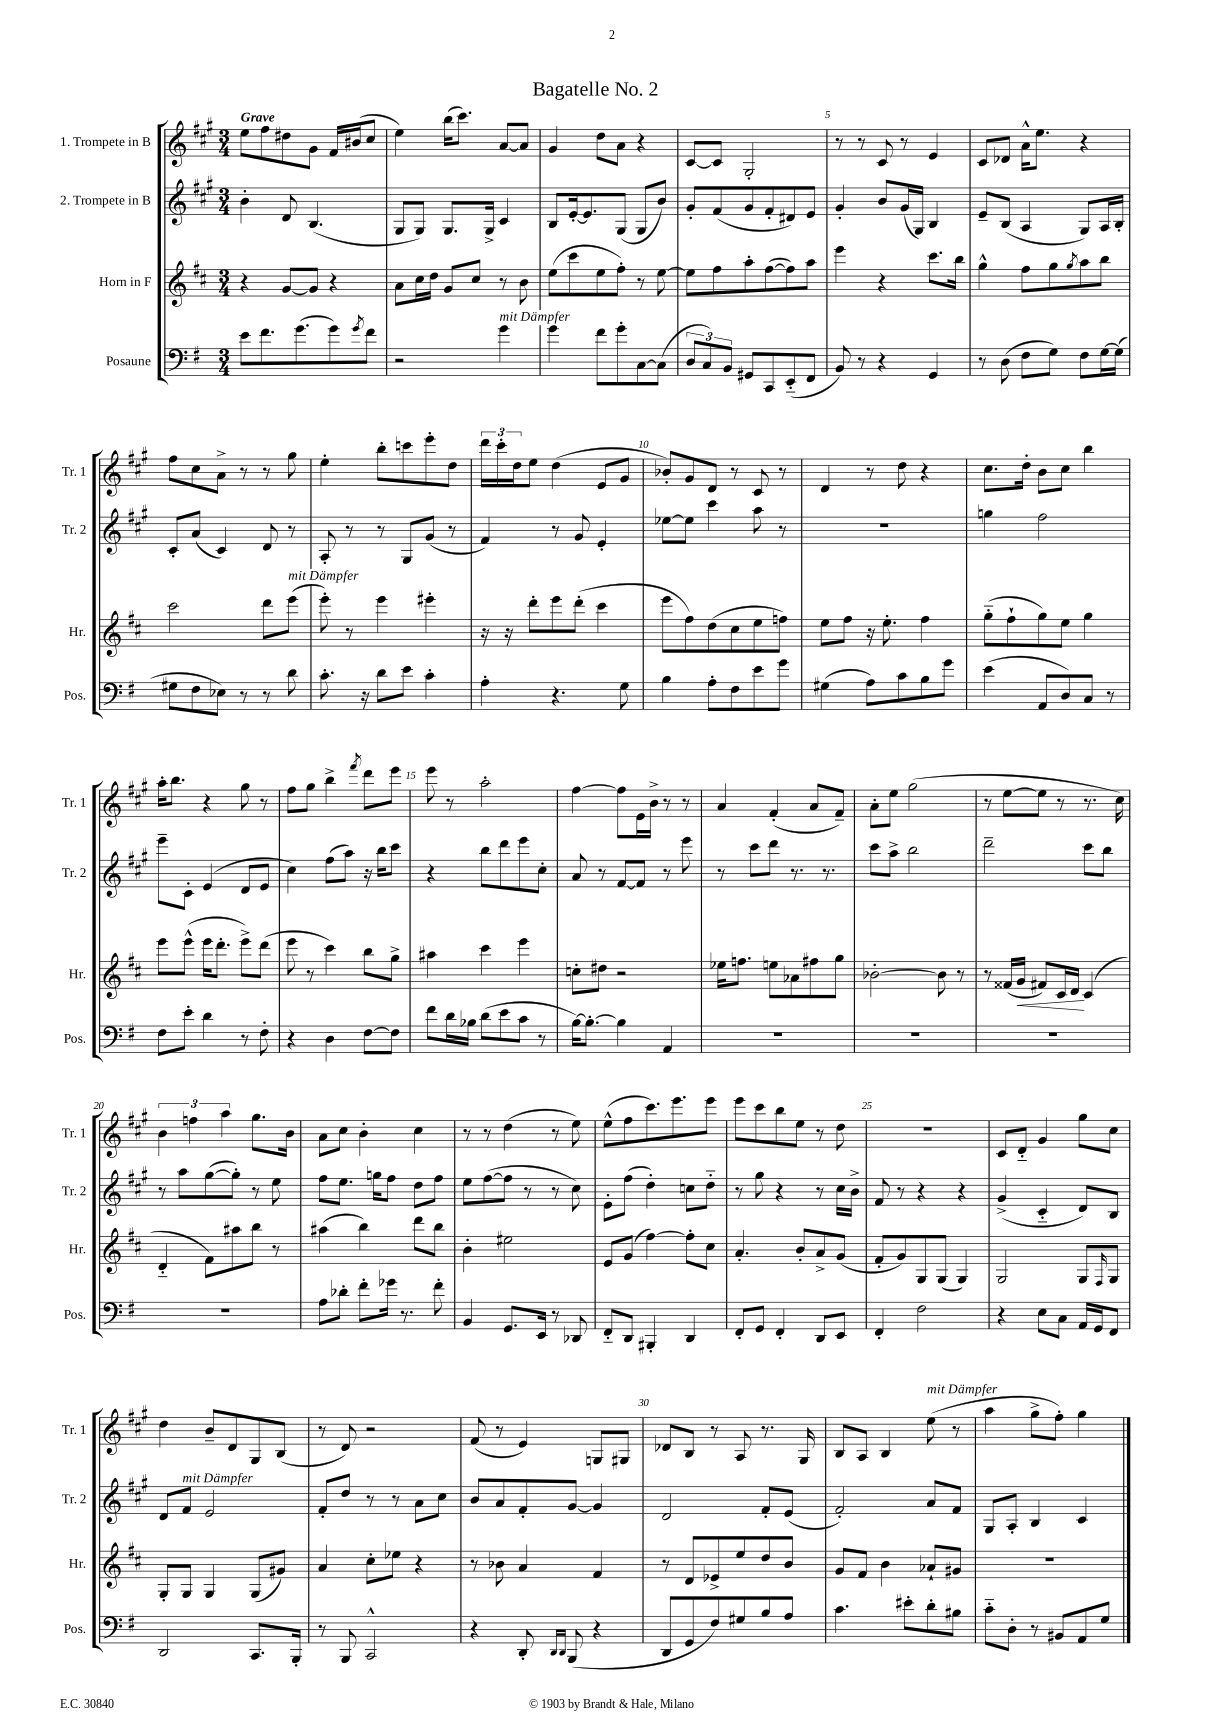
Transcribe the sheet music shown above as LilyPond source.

\header { title = "Bagatelle No. 2" }
<<
\new StaffGroup <<
\new Staff = "s0" \with { instrumentName = "1. Trompete in B" shortInstrumentName = "Tr. 1" } {
    \clef treble \key a \major \numericTimeSignature \time 3/4 \tempo "Grave"
    e''8 fis''8 dis''8 gis'8 fis'16 bis'16( cis''8 |
    e''4) b''16( cis'''8.) a'8~ a'8 |
    gis'4 d''8 a'8 r4 |
    cis'8~ cis'8 gis2-. |
    r8 r8 cis'8 r8 e'4 |
    cis'8 des'8 a'16-^ e''8. r4 |
    fis''8 cis''8 a'8-> r8 r8 gis''8 |
    e''4-. b''8-. c'''8 e'''8-. d''8 |
    \tuplet 3/2 { d'''16 cis'''16-. d''16 } e''8 d''4( e'8 gis'8 |
    bes'8-.) gis'8 d'8 r8 cis'8 r8 |
    d'4 r8 d''8 r4 |
    cis''8. d''16-. b'8 cis''8 b''4 |
    a''16-. b''8. r4 gis''8 r8 |
    fis''8 gis''8 b''4-> \acciaccatura { fis'''8 } d'''8 e'''8 |
    e'''8 r8 a''2-. |
    fis''4~ fis''8 e'16 b'16-> r8 r8 |
    a'4 fis'4-.( a'8 fis'8--) |
    a'8-. e''8 gis''2( |
    r8 e''8~ e''8 r8 r8. cis''16) |
    \tuplet 3/2 { b'4 f''4 a''4 } gis''8. b'16 |
    a'8 cis''8 b'4-. cis''4 |
    r8 r8 d''4( r8 e''8) |
    e''8-^( fis''8 cis'''8.) e'''8. e'''8 |
    e'''8 cis'''8 b''8 e''8 r8 d''8 |
    R2. |
    cis'8 d'8-_ gis'4 gis''8 cis''8 |
    d''4 b'8-- d'8 gis8 b8( |
    r8 d'8) r2 |
    fis'8( r8 e'4) g8 gis8 |
    des'8 b8 r8 a8 r8. gis16 |
    b8 a8 b4 e''8^\markup { \italic "mit Dämpfer" }( r8 |
    a''4 gis''8-> fis''8-.) gis''4 \bar "|." |
}
\new Staff = "s1" \with { instrumentName = "2. Trompete in B" shortInstrumentName = "Tr. 2" } {
    \clef treble \key a \major \numericTimeSignature \time 3/4
    b'4-. d'8 b4.( |
    gis8 gis8) gis8. gis16-> cis'4 |
    b8 e'16~-. e'8. gis8( gis8 b'8) |
    gis'8-. fis'8( gis'8 fis'8-. dis'8) e'8 |
    gis'4-. b'8 gis'16( gis16) b4 |
    e'8-- b8( a4 gis8) a16 b16-. |
    cis'8-. a'8( cis'4) d'8 r8 |
    a8-. r8 r8 gis8 gis'8( r8 |
    fis'4) r8 gis'8 e'4-. |
    ees''8~ ees''8 cis'''4 a''8 r8 |
    R2. |
    g''4 fis''2 |
    e'''8-- cis'8-. e'4( d'8 e'8 |
    cis''4) fis''8( a''8) r16 b''16 cis'''8 |
    r4 b''8 d'''8 e'''8 cis''8-. |
    a'8 r8 fis'8~ fis'8 r8 e'''8 |
    r8 cis'''8 d'''8 r8. r8. |
    cis'''8 a''8-> b''2 |
    d'''2-- cis'''8 b''8 |
    r8 a''8 gis''8~( gis''8-.) r8 e''8 |
    fis''8 e''8. g''16 fis''8 d''8 fis''8 |
    e''8 fis''8~( fis''8 r8 r8 cis''8) |
    e'8-. fis''8( d''4-.) c''8 d''8-_ |
    r8 gis''8 r4 r8 cis''16 b'16-> |
    fis'8 r8 r4 r4 |
    gis'4->( cis'4-_ d'8) b8 |
    d'8 fis'8^\markup { \italic "mit Dämpfer" } e'2 |
    fis'8-. d''8 r8 r8 a'8 cis''8 |
    b'8 a'8 fis'8-. gis'8~ gis'4 |
    d'2 fis'8-. e'8( |
    fis'2-.) a'8 fis'8 |
    gis8 a8-. b4 cis'4 \bar "|." |
}
\new Staff = "s2" \with { instrumentName = "Horn in F" shortInstrumentName = "Hr." } {
    \clef treble \key d \major \numericTimeSignature \time 3/4
    r4 g'8~ g'8 r4 |
    a'8 cis''16 d''16 g'8 cis''8 r8 b'8 |
    e''8( cis'''8 e''8 fis''8-.) r8 e''8~ |
    e''8 fis''8 a''8-. fis''8~( fis''8) a''8 |
    e'''4 r4 cis'''8. b''16 |
    g''4-^ fis''8 g''8 \acciaccatura { g''8 } a''8 b''8 |
    cis'''2 d'''8 e'''8^\markup { \italic "mit Dämpfer" }( |
    e'''8-.) r8 e'''4 eis'''4-. |
    r16 r16 d'''8-. e'''8 d'''8-.( cis'''4 |
    e'''8 fis''8) d''8( cis''8 e''8 f''8) |
    e''8 fis''8 r16 e''8.-. fis''4 |
    g''8-_( fis''8-! g''8) e''8 g''4 |
    e'''8 e'''8-^( e'''16 d'''8.-. e'''8->) d'''8( |
    e'''8 r8 cis'''4) b''8 g''8-> |
    ais''4 cis'''4 e'''4 |
    c''8-. dis''8 r2 |
    ees''16 f''8. e''8 aes'8 fis''8 g''8 |
    bes'2~-. bes'8 r8 |
    r8 fisis'16( g'16\< fis'8) cis'16 d'16\! cis'4( |
    d'4-_ fis'8) ais''8 b''8 r8 |
    ais''4( b''4) d'''8 b''8 |
    b'4-. eis''2 |
    e'8 g'8( fis''4~) fis''8-. cis''8 |
    a'4.-. b'8-. a'8-> g'8( |
    fis'8-. g'8) g8 g8( g4) |
    g2 g8 \grace { fis16 } g8 |
    g8-. g8 g4 g8( gis'8) |
    a'4 cis''8-. ees''8 r4 |
    r8 bes'8 a'4 fis'4 |
    r8 d'8 ees'8-> e''8 d''8 b'8 |
    g'8 fis'8 b'4 aes'8-! gis'8 |
    R2. \bar "|." |
}
\new Staff = "s3" \with { instrumentName = "Posaune" shortInstrumentName = "Pos." } {
    \clef bass \key g \major \numericTimeSignature \time 3/4
    e'8 fis'8. g'8.( g'8) \acciaccatura { g'8 } fis'8 |
    r2 g'4^\markup { \italic "mit Dämpfer" } |
    g'4 fis'8 g'8-. c8~ c8( |
    \tuplet 3/2 { d8 c8) b,8 } gis,8 c,8 e,8-_( fis,8 |
    b,8) r8 r4 g,4 |
    r8 d8( fis8 g8) fis8 g16~ g16( |
    gis8 fis8 ees8) r8 r8 d'8 |
    c'8.-. r16 d'8 e'8 c'4-. |
    a4-. r4. g8 |
    b4 a8-. fis8 e'8 g'8 |
    gis4( a8) c'8 b8 g'8 |
    e'4( a,8 d8) c8 r8 |
    fis8 e'8-. d'4 r8 fis8-. |
    r4 d4 fis8~ fis8 |
    fis'8 d'16 bes16 d'8( e'8 c'8 r8 |
    b16~) b8.~-. b4 a,4 |
    R2. |
    R2. |
    R2. |
    R2. |
    a8 des'8-. fis'8-. ges'16 r8. fis'8-. |
    b,4 g,8. e,16 r8 des,8 |
    fis,8-_ d,8 bis,,4-. d,4 |
    fis,8-. g,8 fis,4-. d,8 e,8 |
    fis,4-. fis2 |
    r4 e8 c8 a,16 g,16 fis,8 |
    d,2 c,8. b,,16-. |
    r8 b,,8 c,2-^ |
    r4 d,8-. \grace { d,16 d,16 } b,,8( r4 |
    d,8 g,8 fis8) gis8 b8 a8 |
    c'4. eis'8-. d'8-. bis8 |
    c'8-_ d8-. r8 bis,8 a,8 g8 \bar "|." |
}
>>
>>
\layout { \context { \Score \override BarNumber.break-visibility = ##(#f #t #t) barNumberVisibility = #(every-nth-bar-number-visible 5) } }
